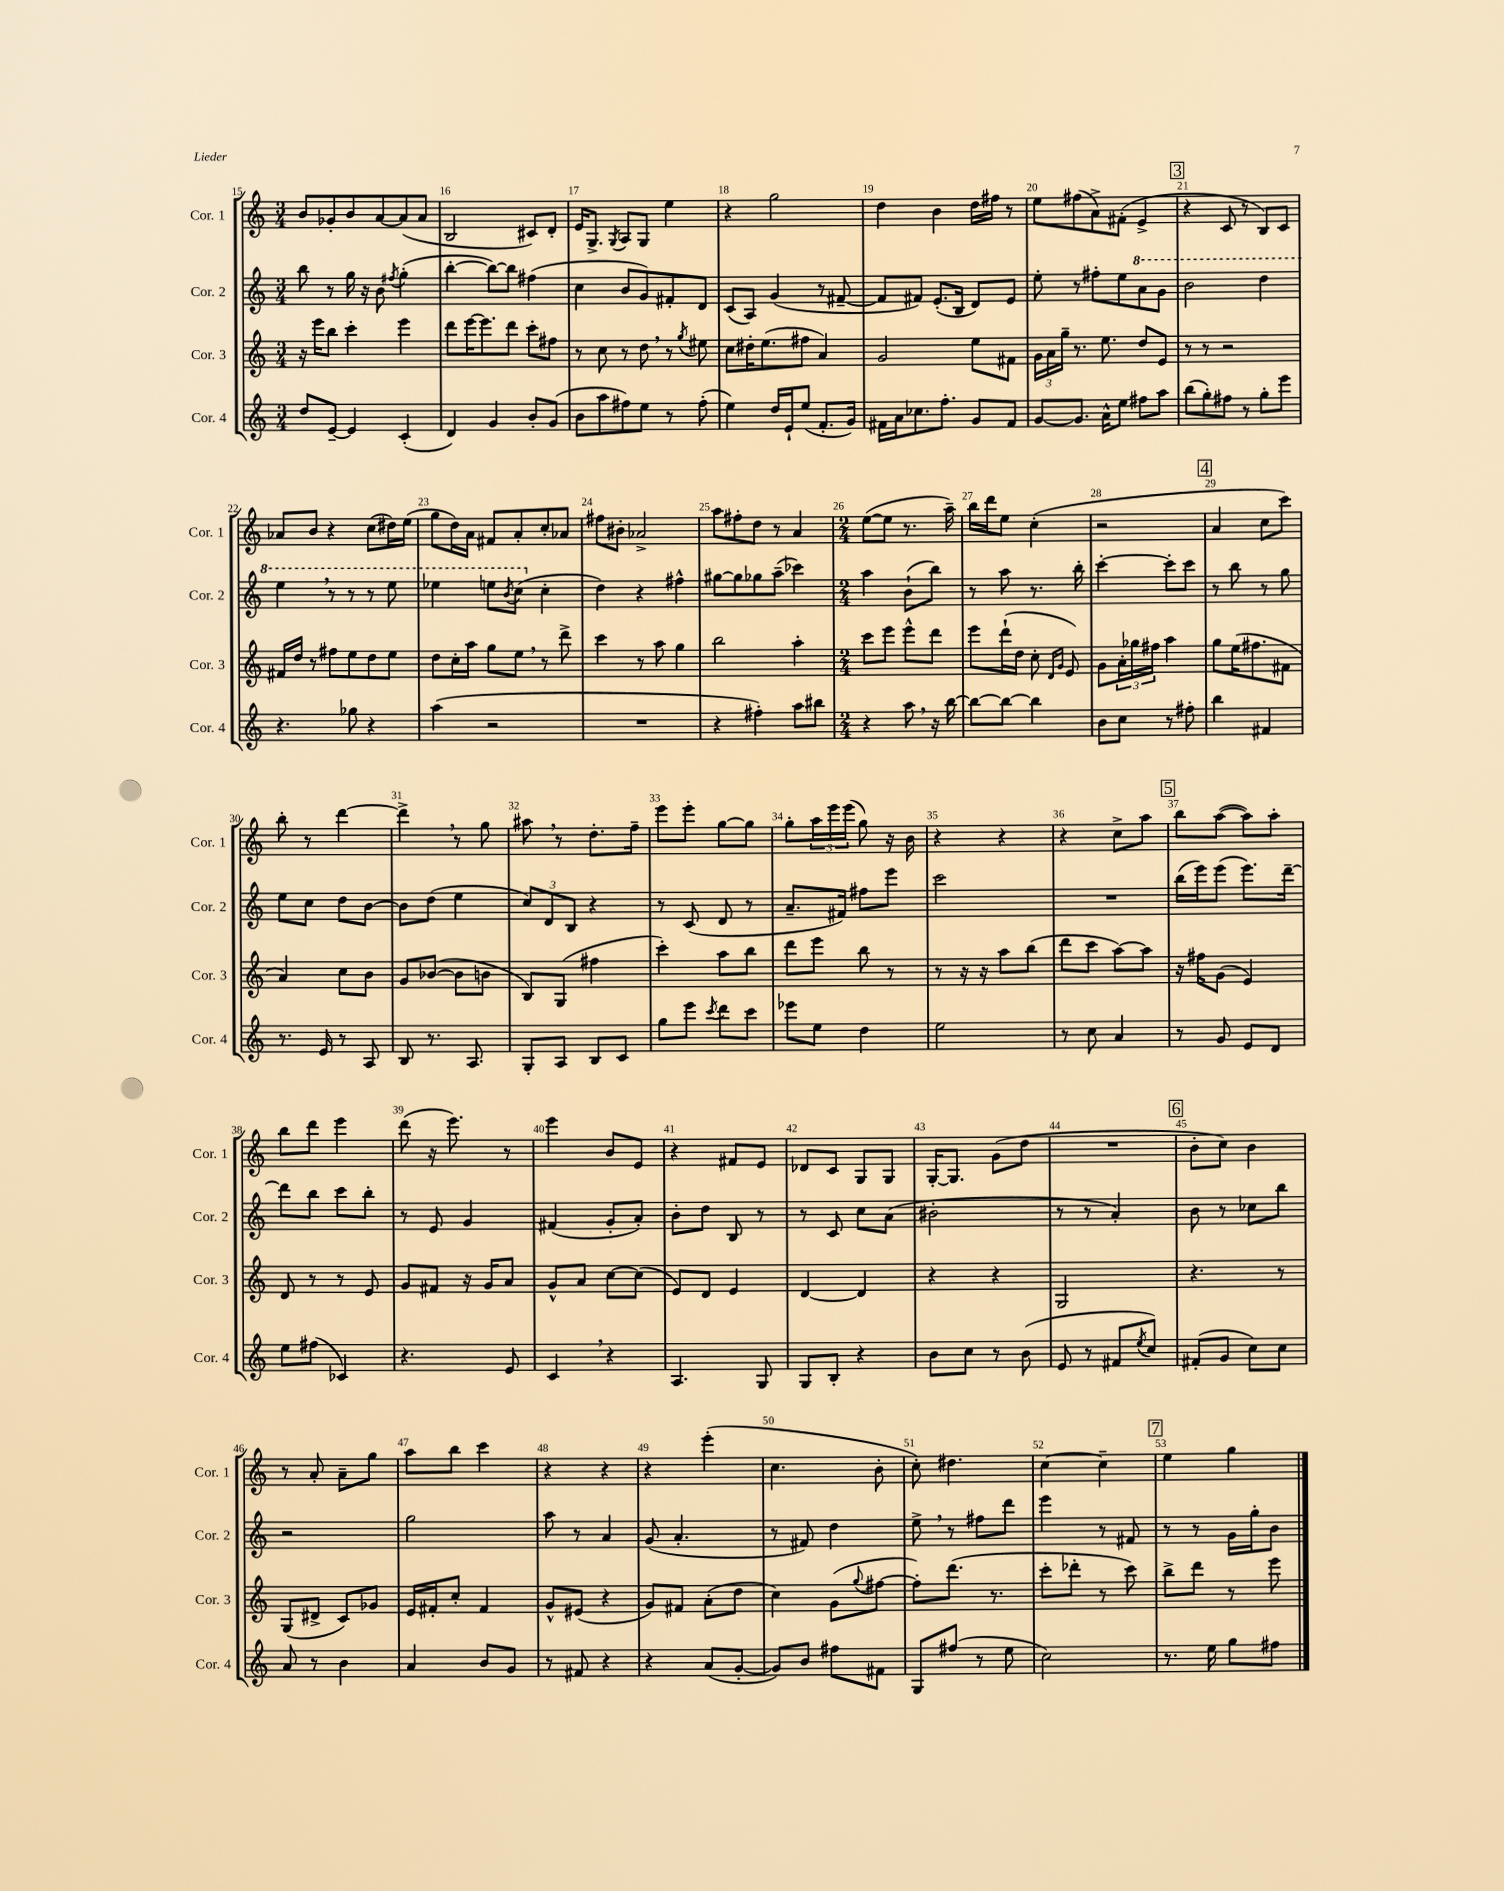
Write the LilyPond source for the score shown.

<<
\new StaffGroup <<
\new Staff = "s0" \with { instrumentName = "Cor. 1" shortInstrumentName = "Cor. 1" } {
    \clef treble \key c \major \numericTimeSignature \time 3/4
    b'8 ges'8-. b'8 a'8~ a'8( a'8 |
    b2 cis'8) d'8-. |
    e'16 g8.-> \acciaccatura { g8 } a8 g8 e''4 |
    r4 g''2 |
    d''4 b'4 d''16 fis''16 r8 |
    e''8 fis''8( a'8->) fis'8-.( e'4-> |
    \mark \markup { \box "3" } r4 c'8 r8 b8) c'8 |
    aes'8 b'8 r4 c''8( dis''16) e''16( |
    g''8 d''16) a'16 fis'8 a'8-. c''8-. aes'8 |
    fis''8 bis'8-. aes'2-> |
    a''8 fis''8-. d''8 r8 a'4 |
    \numericTimeSignature \time 2/4 e''8~( e''8 r8. a''16--) |
    b''16 d'''16 e''8 c''4-.( |
    r2 |
    \mark \markup { \box "4" } a'4 c''8 c'''8) |
    b''8-. r8 d'''4~ |
    d'''4-> \breathe r8 g''8 |
    ais''8 \breathe r8 d''8.-. f''16-- |
    e'''8 e'''8-. g''8~ g''8 |
    g''8-. \tuplet 3/2 { a''16 e'''16 e'''16( } g''8) r16 b'16 |
    r4 r4 |
    r4 c''8-> a''8 |
    \mark \markup { \box "5" } b''8 a''8~( a''8) a''8-. |
    b''8 d'''8 e'''4 |
    d'''8( r16 e'''8.) r8 |
    e'''4 b'8 e'8 |
    r4 fis'8 e'8 |
    des'8 c'8 g8 g8 |
    g16~-. g8. g'8( d''8 |
    R2 |
    \mark \markup { \box "6" } b'8-. c''8) b'4 |
    r8 a'8-. a'8-- g''8 |
    a''8 b''8 c'''4 |
    r4 r4 |
    r4 e'''4-.( |
    c''4. b'8-. |
    c''8-.) dis''4. |
    c''4~ c''4-- |
    \mark \markup { \box "7" } e''4 g''4 \bar "|." |
}
\new Staff = "s1" \with { instrumentName = "Cor. 2" shortInstrumentName = "Cor. 2" } {
    \clef treble \key c \major \numericTimeSignature \time 3/4
    b''8 r8 g''16 r16 b'8 \acciaccatura { fis''8 } g''4-.( |
    b''4~-. b''8~) b''8 fis''4( |
    c''4 b'8 g'8) fis'8-. d'8 |
    c'8( a8) g'4( r8 fis'8~-- |
    fis'8 fis'8) e'8.-.( b16 d'8) e'8 |
    e''8-. r8 fis''8-. e''8 \ottava #1 a''8 g''8 |
    \mark \markup { \box "3" } b''2 d'''4 |
    e'''4 \breathe r8 r8 r8 e'''8 |
    ees'''4 e'''8 \acciaccatura { b''8 } c'''8( \ottava #0 c''4-. |
    d''4) r4 fis''4-^ |
    gis''8~ gis''8 ges''8 a''8--( ces'''4) |
    \numericTimeSignature \time 2/4 a''4 b'8-!( b''8) |
    r8 a''8 r8. b''16-. |
    c'''4~-. c'''8-. c'''8 |
    \mark \markup { \box "4" } r8 b''8 r8 g''8 |
    e''8 c''8 d''8 b'8~ |
    b'8 d''8( e''4 |
    \tuplet 3/2 { c''8) d'8 b8 } r4 |
    r8 c'8( d'8 r8 |
    a'8.-- fis'16) fis''8 e'''8 |
    c'''2 |
    R2 |
    \mark \markup { \box "5" } b''16( e'''16) e'''8( e'''8.) d'''16~-- |
    d'''8 b''8 c'''8 b''8-. |
    r8 e'8 g'4 |
    fis'4( g'8-. a'8-.) |
    b'8-. d''8 b8 r8 |
    r8 c'8 c''8 a'8( |
    bis'2-. |
    r8 r8 a'4-.) |
    \mark \markup { \box "6" } b'8 r8 ces''8 b''8 |
    r2 |
    g''2 |
    a''8 r8 a'4 |
    g'8( a'4.-. |
    r8 fis'8) d''4 |
    e''8-> \breathe r8 fis''8 d'''8 |
    e'''4 r8 fis'8 |
    \mark \markup { \box "7" } r8 r8 g'16 g''16-. b'8 \bar "|." |
}
\new Staff = "s2" \with { instrumentName = "Cor. 3" shortInstrumentName = "Cor. 3" } {
    \clef treble \key c \major \numericTimeSignature \time 3/4
    r16 e'''16 b''8 c'''4-. e'''4 |
    d'''8 e'''16~ e'''8. d'''8 c'''8-. fis''8 |
    r8 c''8 r8 d''8 \breathe r8 \acciaccatura { g''8 } eis''8 |
    c''8 dis''16-. e''8.( fis''8 a'4) |
    g'2 e''8 fis'8 |
    \tuplet 3/2 { g'16 a'16 g''16-- } r8. e''8. d''8 e'8 |
    \mark \markup { \box "3" } r8 r8 r2 |
    fis'16 d''16 r8 fis''8 e''8 d''8 e''8 |
    d''8 c''16-. a''16 g''8 e''8 \breathe r8 d'''8-> |
    c'''4 r8 a''8 g''4 |
    b''2 a''4-. |
    \numericTimeSignature \time 2/4 c'''8 e'''8 e'''8-^ d'''8 |
    e'''8 d'''16-!( d''16 c''8-. \grace { d'16 g'16 } e'8) |
    g'8 \tuplet 3/2 { a'16-. ges''16 fis''16 } a''4 |
    \mark \markup { \box "4" } g''8 e''16( fis''8. fis'8 |
    a'4) c''8 b'8 |
    g'8 bes'8~( bes'8 b'8 |
    b8) g8( fis''4 |
    c'''4-.) a''8 b''8 |
    d'''8 e'''8 b''8 r8 |
    r8 r16 r16 a''8 b''8( |
    d'''8 c'''8 a''8~) a''8 |
    \mark \markup { \box "5" } r16 fis''16 g'8( e'4) |
    d'8 r8 r8 e'8 |
    g'8 fis'8 r16 g'16 a'8 |
    g'8-^ a'8 c''8~ c''8( |
    e'8) d'8 e'4 |
    d'4~ d'4 |
    r4 r4 |
    g2 |
    \mark \markup { \box "6" } r4. r8 |
    g8( dis'8-> c'8) ges'8 |
    e'16 fis'16-. c''8-. fis'4 |
    g'8-^ eis'8( r4 |
    g'8) fis'8 a'8-.( d''8 |
    c''4) g'8( \appoggiatura { g''8 } fis''8~ |
    fis''8-.) d'''8.( r8. |
    c'''8-. des'''8-. r8 c'''8) |
    \mark \markup { \box "7" } b''8-> d'''8 r8 e'''8 \bar "|." |
}
\new Staff = "s3" \with { instrumentName = "Cor. 4" shortInstrumentName = "Cor. 4" } {
    \clef treble \key c \major \numericTimeSignature \time 3/4
    d''8 e'8~-- e'4 c'4-.( |
    d'4) g'4 b'8-. g'8( |
    b'8 a''8 fis''8) e''8 r8 fis''8-.( |
    e''4) d''16 e'16-! e''8( f'8.-. g'16) |
    fis'16 a'16 ces''8. f''8.-. g'8 fis'8 |
    g'8~ g'8. a'16-^ e''8 fis''8 a''8 |
    \mark \markup { \box "3" } b''8( g''8-.) fis''8 r8 g''8-. e'''8 |
    r4. ges''8 r4 |
    a''4( r2 |
    R2. |
    r4 fis''4-.) a''8 bis''8 |
    \numericTimeSignature \time 2/4 r4 a''8 \breathe r16 b''16~ |
    b''8~ b''8~ b''4 |
    b'8 c''8 r8 fis''8-. |
    \mark \markup { \box "4" } b''4 fis'4 |
    r8. e'16 r8 a8 |
    b8 r8. a8. |
    g8-. a8 b8 c'8 |
    g''8 e'''8 \acciaccatura { c'''8 } d'''8 c'''8 |
    ees'''8 e''8 d''4 |
    e''2 |
    r8 c''8 a'4 |
    \mark \markup { \box "5" } r8 g'8 e'8 d'8 |
    e''8 fis''8( ces'4) |
    r4. e'8 |
    c'4 \breathe r4 |
    a4. g8 |
    g8 b8-. r4 |
    b'8 c''8 r8 b'8( |
    e'8 r8 fis'8 \acciaccatura { e''8 } c''8) |
    \mark \markup { \box "6" } fis'8-.( g'8 c''8) c''8 |
    a'8 r8 b'4 |
    a'4 b'8 g'8 |
    r8 fis'8 r4 |
    r4 a'8( g'8~-. |
    g'8) b'8 fis''8 fis'8 |
    g8 fis''8( r8 e''8 |
    c''2) |
    \mark \markup { \box "7" } r8. e''16 g''8 fis''8 \bar "|." |
}
>>
>>
\layout { \context { \Score currentBarNumber = #15 \override BarNumber.break-visibility = ##(#f #t #t) barNumberVisibility = #all-bar-numbers-visible } }
